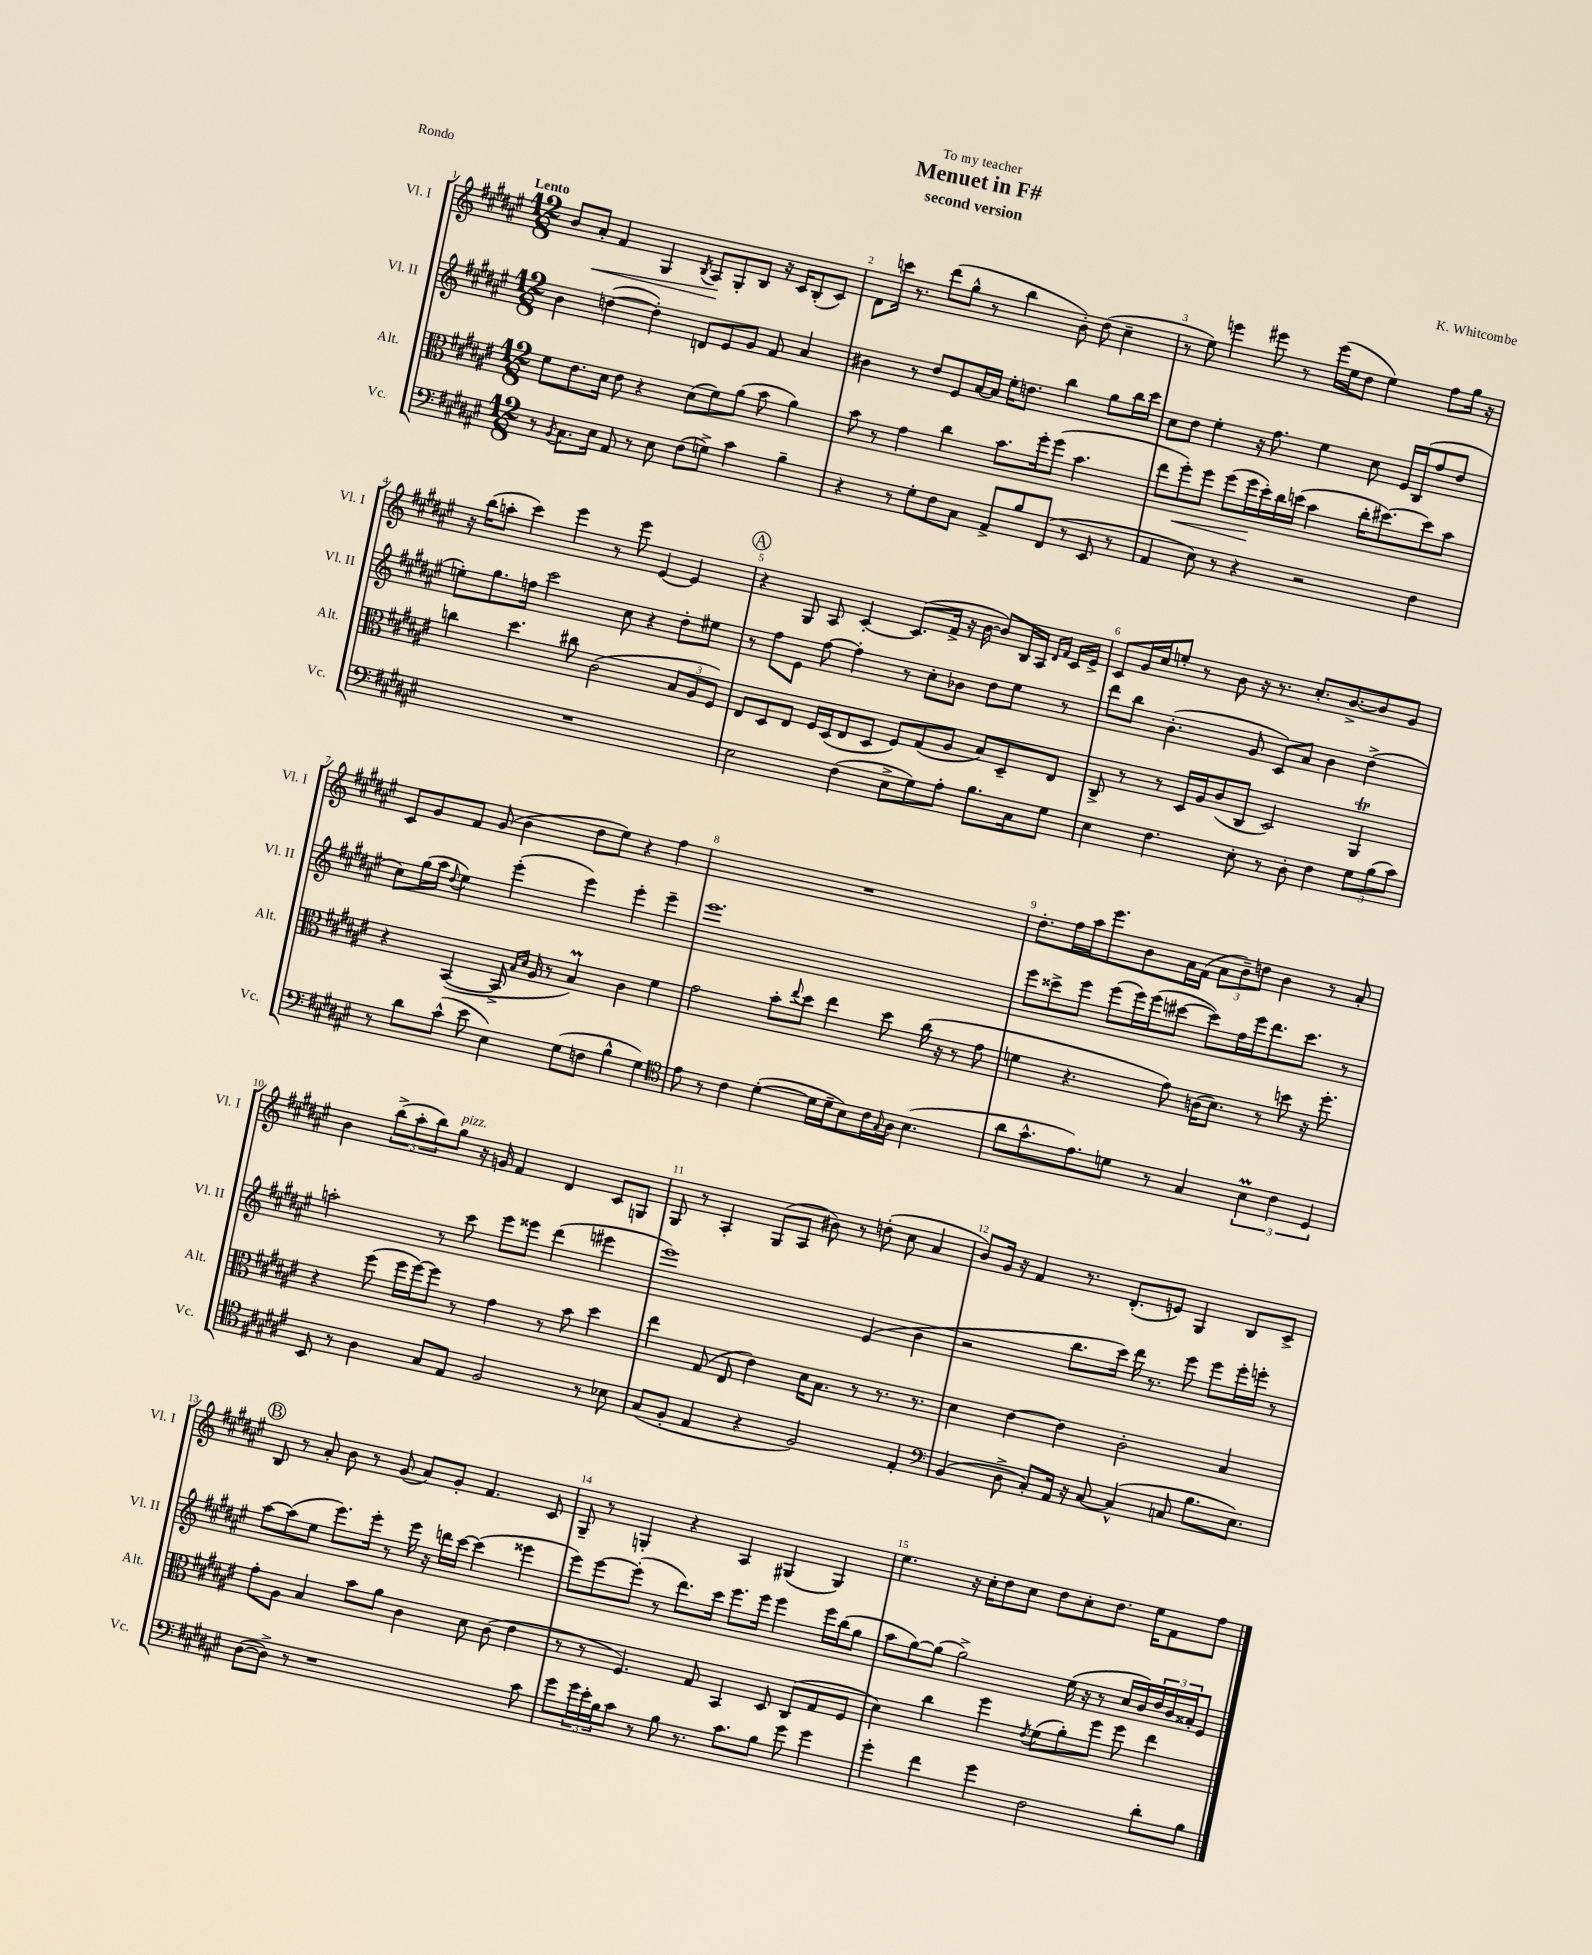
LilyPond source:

\header { title = "Menuet in F#" composer = "K. Whitcombe" subtitle = "second version" dedication = "To my teacher" piece = "Rondo" }
<<
\new StaffGroup <<
\new Staff = "s0" \with { instrumentName = "Vl. I" shortInstrumentName = "Vl. I" } {
    \clef treble \key fis \major \numericTimeSignature \time 12/8 \tempo "Lento"
    b'8 ais'8-.\< fis'4 gis4 \acciaccatura { b8 } ais8\! gis8-. b8 r16 cis'16 b8-.( cis'8) |
    dis'8 c'''16 r8. dis'''8( gis''8-^ r8 b''4 b'8-.) dis''8( cis''4-- |
    r8 eis''8) e'''4 eis'''8 r8 eis'''16( eis''16 dis''8 eis''4) fis''8 gis''16 r16 |
    r16 b''16( a''8-. cis'''4) eis'''4 r8 eis'''8 eis'4~ eis'4 |
    \mark \markup { \circle "A" } r4 gis8 ais8 cis'4~-. cis'8.( fis'16-> r16 b'16~ b'8) b16 ais16 \grace { dis'16 fis'16 } cis'16 eis'16-> |
    cis'8 gis'16 cis''16 e''8-. r8 b'8 r16 r8. cis''8.-. b'8.~-> b'8 gis'8 |
    cis'8 gis'8 fis'8 gis'8( b'4 dis''8 eis''8) r4 fis''4 |
    R1. |
    dis''8.-. fis''16 ais''16 eis'''8. b'8 ais'16 fis'16( \tuplet 3/2 { ais'8 b'8--) d''8 } b'4 r8 ais'8-. |
    b'4 \tuplet 3/2 { b''8->( ais''8-. b''8) } gis''8^\markup { \italic "pizz." } r16 g'16 fis'4 dis'4 cis'8 g8 |
    gis8 r8 ais4-. gis8( ais8 bis'8) r8 d''8-.( cis''8 ais'4 |
    b'8) gis'16 r16 fis'4 r8. dis'8.-.( e'8) gis4 b8 cis'8-> |
    \mark \markup { \circle "B" } b8 r8 ais'8-. b'8 r8 gis'8( ais'8) gis'8-. fis'4. cis'8 |
    gis8-- r8 g4-. r4 ais4 gis4( gis4) |
    eis''4. r16 cis''16-. dis''8 cis''8 dis''8 cis''8-. dis''8. eis''16 fis'8 fis''8 \bar "|." |
}
\new Staff = "s1" \with { instrumentName = "Vl. II" shortInstrumentName = "Vl. II" } {
    \clef treble \key fis \major \numericTimeSignature \time 12/8
    b'4 d''4~( d''4-.) d'8 eis'8 gis'8 fis'8 ais'4 |
    bis'4 r8 dis''8 eis'8 ais'16~ ais'16 eis''16-. d''8. b''4 gis''8 b''16 cis'''16 |
    cis''8 dis''8 eis''4-. r16 fis''8. eis''4 cis''8 eis'16 b16( fis''8 dis''8 |
    e''8-.) gis''8. f''16 cis'''2 cis''8 r4 dis''8-. eis''8 |
    \mark \markup { \circle "A" } r8 fis''8 eis'8 fis''8~ fis''4-. r8 cis''8-. bes'8 dis''8 eis''8 r8 |
    dis'''8 b''8 b'4.-.( gis'8 cis'8) ais'8 b'4 dis''4->( |
    cis''8) gis''16( ais''16 \appoggiatura { dis''8 } eis''4) eis'''4-.( eis'''4) eis'''4-. eis'''4-- |
    eis'''1. |
    eis'''8 cisis'''8-> eis'''8 eis'''8( eis'''16) eis'''16( cis'''8~ cis'''8) fis''16 eis'''16 dis'''8. cis'''8. r8 |
    a''2-. r8 cis'''8 eis'''8 eisis'''8 dis'''4( eis'''4 |
    eis'''1) eis'4( b'4 |
    r2 b''8. cis'''16) dis'''16 r8. eis'''8 eis'''8 eis'''16-. e'''16-. r8 |
    \mark \markup { \circle "B" } ais''8~ ais''8( eis''8 eis'''8.) eis'''16-. r8 eis'''16 r16 d'''16 cis'''16~ cis'''4( eisis'''4 |
    eis'''8) eis'''8~ eis'''8-.( r8 dis'''8.) cis'''16 eis'''8. eis'''16 eis'''4 eis'''16 b''16( gis''8 |
    ais''8 gis''8~) gis''8( gis''2->) eis''16( r16 r8 cis''16 b'16) \tuplet 3/2 { dis''16 b'16 aisis'16-. } eis'8 \bar "|." |
}
\new Staff = "s2" \with { instrumentName = "Alt." shortInstrumentName = "Alt." } {
    \clef alto \key fis \major \numericTimeSignature \time 12/8
    fis'8 eis'8. dis'16 eis'8 r4 dis'8( fis'8) ais'8( b'8 ais'4) |
    b'8 r8 gis'4 cis''4 b'8. fis''16-. fis''8( b'4. |
    eis''8 fis''8-.\<) fis''8 fis''8( fis''16\! dis''16-.) cis''16 d''16( b'4 cis''16-. dis''8.~) dis''8 b'8 |
    c''4 dis''4. cis''8 cis'2( \tuplet 3/2 { b8 ais8 fis8) } |
    \mark \markup { \circle "A" } eis8 dis8 eis8 fis16 dis16( eis8 dis8 fis8) gis8( ais8 b8) dis8-- eis8 |
    cis8-> r8 r8 dis16 ais16 cis'8( cis8 dis2) ais,4\trill |
    r4 b,4~( b,16-> \grace { b16 dis'16 } ais16 r8 b4\prall) cis'4 fis'4 |
    gis'2 b'8-. \appoggiatura { eis''8 } dis''8 eis''4 dis''8 cis''16( r16 r8 gis'8 |
    f'4 r4. gis'8) c'16( dis'8.) r8 d''8 r16 fis''8.-. |
    r4 fis''8( fis''16 fis''16~) fis''8 r8 gis'4 r8 b'8 dis''4 |
    eis''4 gis8( eis8 eis'4) dis'16 b8. r8 r8. r8. |
    dis'4 eis'4~ eis'4 cis'2-. b4 |
    \mark \markup { \circle "B" } gis'8-. ais8 b4 b'8 ais'8 cis'4 dis'8 cis'8( eis'4 |
    r8 r8 fis4.) gis8 b,4 dis8 cis8( gis8 fis8 |
    dis'4) cis''4 fis''4 \acciaccatura { eis'8 } fis'8( ais'8-.) fis''8 fis''8 eis''4 \bar "|." |
}
\new Staff = "s3" \with { instrumentName = "Vc." shortInstrumentName = "Vc." } {
    \clef bass \key fis \major \numericTimeSignature \time 12/8
    r8 \acciaccatura { b,8 } cis8. eis16 ais,8 r8 eis8 fis8( g8->) cis'4 b4-- |
    r4 r8 gis8-. fis8 cis8 ais,8-> b8 fis,8( r8 eis,8 r8 |
    ais,4 eis8) r8 r4 r2 fis4 |
    R1. |
    \mark \markup { \circle "A" } eis2 fis4( eis8-> gis8) ais8-. b8. cis16 gis8 |
    eis4 fis4. eis8-. r8 dis8-. fis4 \tuplet 3/2 { gis8 b8( cis'8) } |
    r8 dis'8 cis'8-^( eis'8 eis4) gis8( f8 b4-^ gis4) |
    \clef tenor eis'8 r8 cis'4 dis'4~-.( dis'16 dis'16-- b8) cis'16 \appoggiatura { gis8 } ais16 b4.( |
    ais'8 gis'8.-^ eis'8.) d'8 r8 gis4 \tuplet 3/2 { b4\prall cis'4 dis4 } |
    b,8 r8 ais4 gis8 eis8 fis2 r8 bes8 |
    gis8( fis8-. eis4 r4 fis2) eis4-. |
    \clef bass b,4( dis8-> cis8-.) ais,16 r16 cis8~ cis4-^( c8 b8. eis8.) |
    \mark \markup { \circle "B" } dis8~( dis8->) r8 r1 cis'8 |
    gis'8 \tuplet 3/2 { gis'16 eis'16-. b16 } cis'8 r8 b8 r8. cis'8. b8 gis'8 gis'4 |
    gis'4-. fis'4 gis'4 fis2 dis'8-. b8 \bar "|." |
}
>>
>>
\layout { \context { \Score \override BarNumber.break-visibility = ##(#f #t #t) barNumberVisibility = #all-bar-numbers-visible } }
